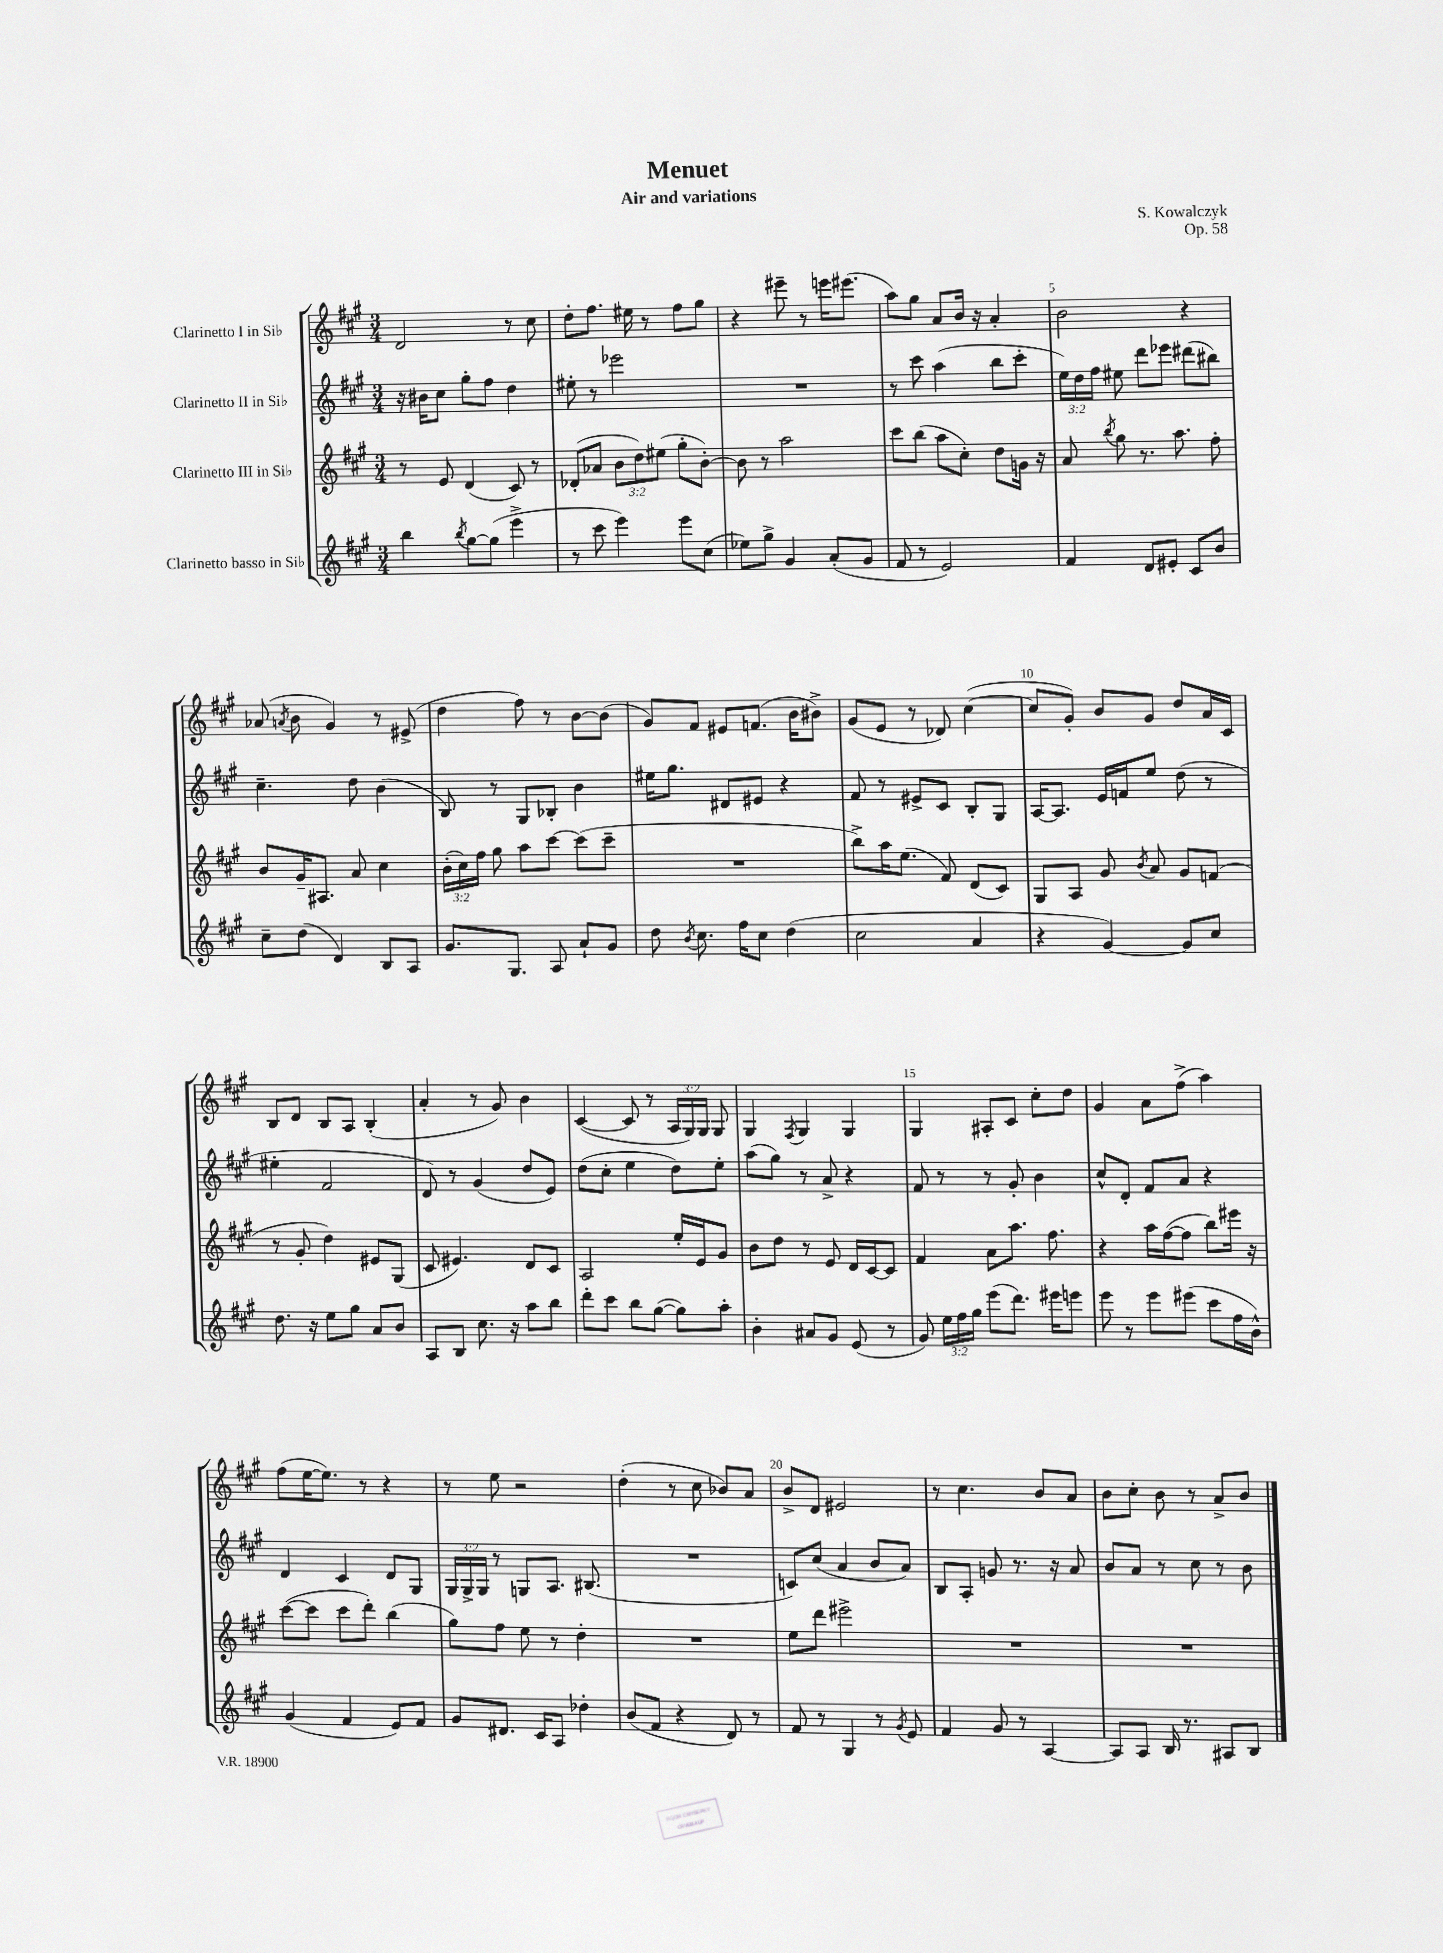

**kern	**kern	**kern	**kern
*staff4	*staff3	*staff2	*staff1
*clefG2	*clefG2	*clefG2	*clefG2
*k[f#c#g#]	*k[f#c#g#]	*k[f#c#g#]	*k[f#c#g#]
*M3/4	*M3/4	*M3/4	*M3/4
4bb	8r	16r	2d
.	.	16b#	.
.	8e	8cc#	.
8qbb	.	.	.
[8gg#	(4d	8gg#'	.
(8gg#]	.	8ff#	.
4eee^	8c#)	4dd	8r
.	8r	.	8cc#
=	=	=	=
8r	(8d-'	8ee#'	8dd'
8ccc#	8a-	8r	8.ff#
4eee)	12b	2eee-	.
.	.	.	16ee#
.	12dd)	.	.
.	.	.	8r
.	(12ee#	.	.
8eee	8gg#'	.	8ff#
(8cc#	[8b')	.	8gg#
=	=	=	=
8ee-)	8b]	2.r	4r
8gg#^	8r	.	.
4g#	2aa	.	8eee#~
.	.	.	8r
(8a'	.	.	16eee
.	.	.	(8.eee#
8g#	.	.	.
=	=	=	=
8f#	8ccc#	8r	8aa)
8r	(8bb	8ccc#	8gg#
2e)	8aa	(4aa	8a
.	8cc#')	.	16b
.	.	.	16r
.	8dd	8bb	4a'
.	16g	8ccc#'	.
.	16r	.	.
=	=	=	=
4f#	8a	24ee)	2b
.	.	24dd	.
.	.	24ff#	.
.	8qbb	.	.
.	8gg#	8ee#	.
8d	8.r	8ddd	.
8e#'	.	8eee-	.
.	8.aa	.	.
8c#	.	(8ddd#	4r
8b	8ff#'	8bb#)	.
=	=	=	=
8cc#~	8b	4.cc#~	(8a-
.	.	.	8qa
(8dd	16g#~	.	8b
.	8.A#	.	.
4d)	.	.	4g#)
.	8a	8dd	.
8B	4cc#	(4b	8r
8A	.	.	(8e#^
=	=	=	=
8.g#	(24b'	8B)	4dd
.	24cc#)	.	.
.	24ff#	.	.
.	8gg#	8r	.
8.G#	.	.	.
.	8aa	8G#	8ff#)
8A	[8ccc#	8B-'	8r
8a`	(8ccc#]	4b	[8b
8g#	8ccc#~	.	(8b]
=	=	=	=
8dd	2.r	16ee#	8g#)
.	.	8.gg#	.
8qb	.	.	.
8.cc#	.	.	8f#
.	.	8d#	8e#
16ff#	.	.	.
8cc#	.	8e#	(8.f
(4dd	.	4r	.
.	.	.	16b
.	.	.	8b#^)
=	=	=	=
2cc#	8bb^)	8f#	(8g#
.	16aa	8r	8e
.	(8.ee	.	.
.	.	8e#^	8r
.	8f#)	8c#	8d-)
4a	(8d	8B'	([4cc#
.	8c#)	8G#	.
=	=	=	=
4r	8G#	[16A	8cc#]
.	.	8.A]	.
.	8A	.	8g#')
[4g#)	8g#	16e	8b
.	.	16f	.
.	8qb	.	.
.	8a	8ee	8g#
8g#]	8g#	(8dd	8dd
8cc#	(8f	8r	16a
.	.	.	16c#
=	=	=	=
8.dd	8r	4ee#'	8B
.	8g#'	.	8d
16r	.	.	.
8ee	4dd)	2f#	8B
8gg#	.	.	8A
8a	8e#	.	(4B'
8b	(8G#	.	.
=	=	=	=
8A	8c#	8d)	4a'
8B	4.e#)	8r	.
8.cc#	.	(4g#	8r
.	.	.	8g#)
16r	.	.	.
8aa	8d	8dd	4b
8bb	8c#	8e)	.
=	=	=	=
8ddd'	2A	(8dd	([4c#
8ccc#	.	8cc#'	.
8bb	.	4ee	8c#]
([8gg#	.	.	8r
8gg#])	16ee'	8dd)	24A
.	.	.	24G#)
.	16e	.	.
.	.	.	24G#
8aa'	8g#	8ee'	8G#
=	=	=	=
4b'	8b	(8aa	4G#
.	8dd	8gg#)	.
.	.	.	8qF#
8a#	8r	8r	4G#
8g#	8e	8a^	.
(8e	16d	4r	4G#
.	[16c#	.	.
8r	8c#]	.	.
=	=	=	=
8g#)	4f#	8f#	4G#
24ee	.	8r	.
24ff#	.	.	.
24gg#	.	.	.
(8eee	8a	8r	8A#'
8.ddd)	8.aa	8g#'	8c#
.	.	4b	8cc#'
16eee#	8.ff#	.	.
8eee	.	.	8dd
=	=	=	=
8eee	4r	8cc#^^	4g#
8r	.	8d'	.
8eee	16aa	8f#	8a
.	([16ff#	.	.
(8eee#	8ff#]	8a	(8ff#^
8ccc#	8bb)	4r	4aa)
16ff#	16eee#	.	.
16b^^)	16r	.	.
=	=	=	=
(4g#	([8ccc#	4d	(8ff#
.	8ccc#]	.	[16ee
.	.	.	8.ee])
4f#	8ccc#	4c#	.
.	8ddd')	.	8r
8e)	(4bb	8d	4r
8f#	.	8G#	.
=	=	=	=
8g#	8gg#)	24G#	8r
.	.	24G#^	.
.	.	24G#	.
8.d#	8ff#	8r	8ee
.	8ee	8G	2r
16c#	.	.	.
8A	8r	8.A	.
4dd-'	4dd'	.	.
.	.	(8.B#	.
=	=	=	=
(8b	2.r	2.r	(4dd'
8f#	.	.	.
4r	.	.	8r
.	.	.	8cc#
8d)	.	.	8b-)
8r	.	.	8a
=	=	=	=
8f#	8ee	8c)	8b^
8r	8ddd	(8cc#	8d
4G#	2eee#^	4a	2e#
8r	.	8b	.
8qg#	.	.	.
8e	.	8a)	.
=	=	=	=
4f#	2.r	8B	8r
.	.	8A'	4.cc#
8g#	.	8g	.
8r	.	8.r	.
[4A	.	.	8b
.	.	16r	.
.	.	8a	8a
=	=	=	=
8A]	2.r	8b	8b
8A	.	8a	8cc#'
16B	.	8r	8b
8.r	.	.	.
.	.	8cc#	8r
8A#	.	8r	8a^
8B	.	8b	8b
==	==	==	==
*-	*-	*-	*-
